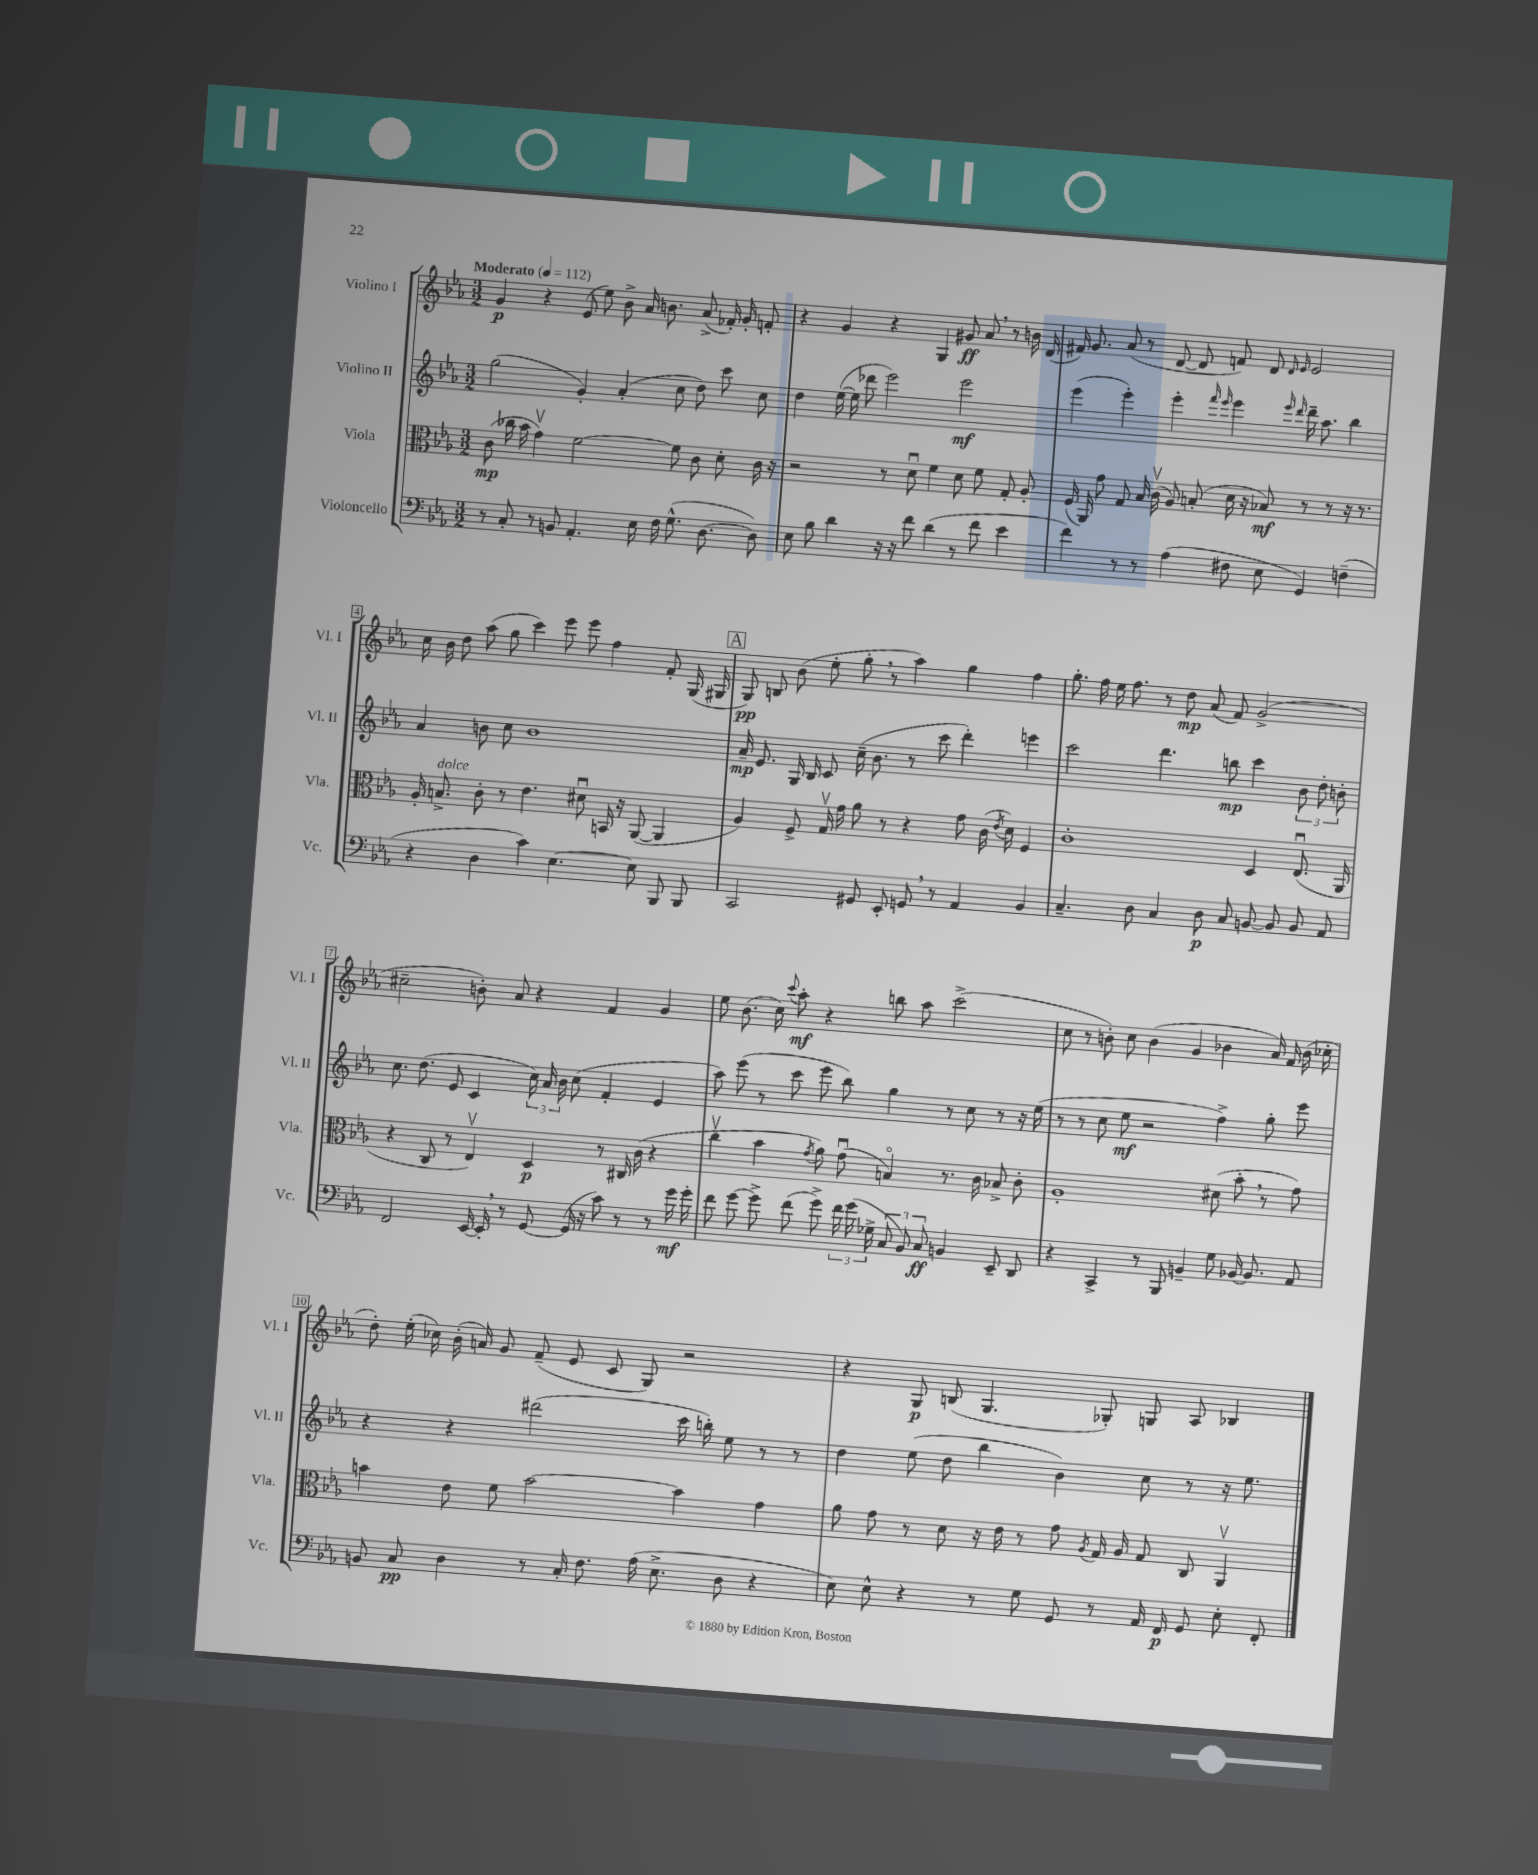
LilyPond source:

<<
\new StaffGroup <<
\new Staff = "s0" \with { instrumentName = "Violino I" shortInstrumentName = "Vl. I" } {
    \clef treble \key ees \major \numericTimeSignature \time 3/2 \tempo "Moderato" 4 = 112
    \autoBeamOff g'4\p r4 ees'8( ees''8) bes'8-> aes'16 b'8. aes'8->( fes'16-.) g'16-. f'8-. |
    r4 g'4 r4 g4 gis'8\ff aes'8 \breathe r8 b'16 d'16( |
    fis'16) g'8. aes'8( r8 d'8~ d'8 f'8) d'8 \grace { d'16 ees'16 } ees'2 |
    c''16 bes'16 d''8 aes''8( g''8 c'''4) ees'''8 ees'''8 f''4 f'8-. g16( gis16 |
    \mark \markup { \box "A" } g8\pp) b8 bes'8( ees''8-. g''8-. \breathe r8 aes''4) g''4 f''4 |
    g''8.-. f''16 ees''16 f''8. r8 d''8\mp aes'8( f'8) g'2->( |
    cis''2-- b'8-.) aes'8 r4 f'4 g'4 |
    ees''8 bes'8.( c''16) \appoggiatura { c'''8 } aes''8-.\mf r4 b''8 aes''8 c'''2->( |
    c''8 r8 b'8-.) c''8 b'4( g'4 bes'4 aes'16) f'16 bes'16( ces''16-. |
    d''8-.) ees''16-.( ces''16) bes'16-.( a'16) g'8 f'8--( ees'8 c'8 g8) r2 |
    r4 g8\p b8( g4. ges8-.) g8 aes8 bes4 \bar "|." |
}
\new Staff = "s1" \with { instrumentName = "Violino II" shortInstrumentName = "Vl. II" } {
    \clef treble \key ees \major \numericTimeSignature \time 3/2
    \autoBeamOff g''2( g'4-.) aes'4-.( c''8 d''8) c'''8 c''8 |
    d''4 ees''16~( ees''16 des'''8 ees'''2) ees'''2\mf |
    ees'''4( ees'''4-.) ees'''4-. \grace { f'''16 ees'''16 } ees'''4 \grace { ees'''16 d'''16 } d'''16-- aes''8. bes''4 |
    aes'4 b'8 c''8 b'1 |
    \mark \markup { \box "A" } aes'16--\mp ees'8. g16 bes16 c'8 c''16--( bes'8. r8 c'''8 d'''4-.) e'''4 |
    c'''2 d'''4. b''8\mp c'''4 \tuplet 3/2 { bes'8 d''8-. b'8-. } |
    c''8. d''8.( ees'8 c'4 \tuplet 3/2 { c''16) aes'16 bes'16 } c''8( f'4-. ees'4 |
    aes''8) ees'''8( r8 c'''8 ees'''8 bes''8) g''4 r8 c''8 r8 r16 ees''16( |
    r8 r8 c''8 ees''8\mf r2 f''4->) g''8-. ees'''8 |
    r4 r4 dis'''2( c'''16 b''16-.) ees''8 r8 r8 |
    d''4 ees''8( d''8 bes''4 bes'4) c''8 r8 r16 ees''8. \bar "|." |
}
\new Staff = "s2" \with { instrumentName = "Viola" shortInstrumentName = "Vla." } {
    \clef alto \key ees \major \numericTimeSignature \time 3/2
    \autoBeamOff c'8\mp( ces''16 bes'16 g'4\upbow) f'2~ f'8 c'8 d'8-. c'16 r16 |
    r2 r8 d'8\downbow f'4 d'8 f'8 g8-. aes8-. |
    f16( aes,16) g'8 g8 bes16 c'16\upbow( aes8) b8-.( d'16 r16 bes8\mf) r8 r8 r16 r8. |
    aes16-. b8.->^\markup { \italic "dolce" } c'8-. r8 ees'4. dis'8\downbow b,16 r16 aes,8~( aes,4 |
    \mark \markup { \box "A" } aes4) f8-> g16\upbow g'16 aes'8 r8 r4 g'8 c'16( \acciaccatura { ees'8 } d'16) f4 |
    c'1-. d4 ees8.\downbow( aes,16 |
    r4 c8 r8 ees4\upbow) d4\p r8 cis16 c'16( r4 |
    c''4\upbow bes'4 \acciaccatura { g'8 } aes'8) g'8\downbow( b4\flageolet) r8. c'16 bes8-> c'8-. |
    aes1-. dis'8( bes'8-. \breathe r8 g'8) |
    b'4 ees'8 f'8 b'2~ b'4 g'4 |
    aes'8 g'8 r8 d'8 r16 ees'16 r8 g'8 \acciaccatura { aes8 } g16 aes16 g8 c8 aes,4\upbow \bar "|." |
}
\new Staff = "s3" \with { instrumentName = "Violoncello" shortInstrumentName = "Vc." } {
    \clef bass \key ees \major \numericTimeSignature \time 3/2
    \autoBeamOff r8 c8-. r8 b,8 aes,4.-. ees16 f16 g8.-^( d8.~ d8) |
    ees8 bes8 d'4 r16 r16 f'8 d'4( r8 f'8 ees'4 |
    f'4) r8 r8 aes4( fis8 ees8 g,4) f4--( |
    r4 d4 c'4) ees4.~ ees8 bes,,8 bes,,8 |
    \mark \markup { \box "A" } c,2 gis,8 ees,8-. g,8 \breathe r8 aes,4 bes,4 |
    c4.-- d8 c4 d8\p c8 b,8~ b,8 b,8 aes,8 |
    f,2 ees,16~ ees,16-. \breathe r8 g,8~ g,16( r16 c'8) r8 r8 g'16\mf g'16-. |
    f'8 g'8~ g'8-> f'8( g'8->) \tuplet 3/2 { f'16 g'16( ges16-> } \tuplet 3/2 { c8 bes,8) c8\ff } b,4 ees,8-- d,8 |
    r4 c,4-> r8 bes,,8 b,4-- g8 bes,16~ bes,8. aes,8 |
    b,8 c8\pp d4 r8 c16-. f8. aes16( ees8.-> d8 r4 |
    ees8) ees8-^ r4 r8 g8 g,8 r8 aes,16 f,16\p g,8 ees8-. f,8-. \bar "|." |
}
>>
>>
\layout { \context { \Score \override BarNumber.stencil = #(make-stencil-boxer 0.1 0.3 ly:text-interface::print) } }
